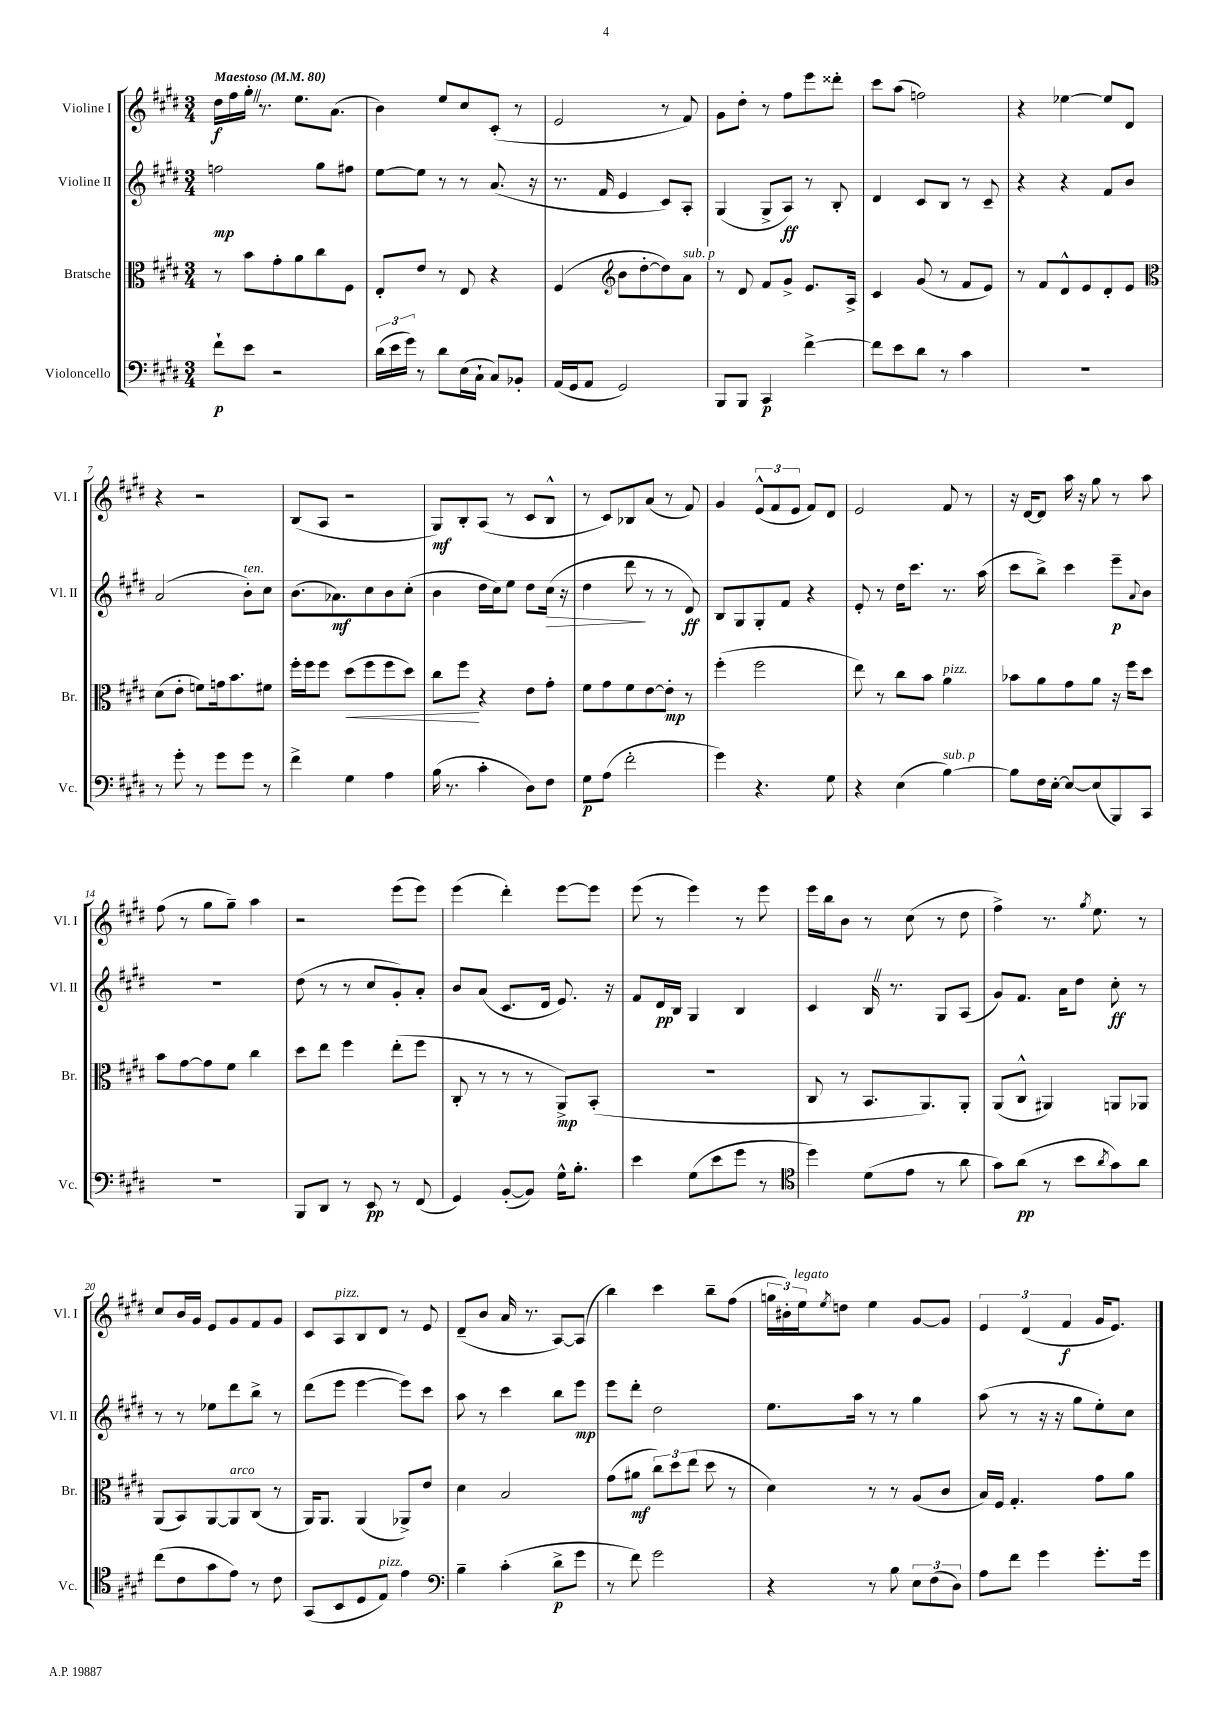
<<
\new StaffGroup <<
\new Staff = "s0" \with { instrumentName = "Violine I" shortInstrumentName = "Vl. I" } {
    \clef treble \key e \major \numericTimeSignature \time 3/4 \tempo "Maestoso" 4 = 80
    dis''16\f fis''16 gis''16-. \once \override BreathingSign.text = \markup { \musicglyph "scripts.caesura.straight" } \breathe r8. e''8. a'8.( |
    b'4) e''8 cis''8 cis'8-.( r8 |
    e'2 r8 fis'8) |
    gis'8 dis''8-. r8 fis''8 e'''8 disis'''8-. |
    cis'''8 a''8( f''2) |
    r4 ees''4~ ees''8 dis'8 |
    r4 r2 |
    b8( a8 r2 |
    gis8\mf) b8-. a8( r8 cis'8 b8-^ |
    r8 cis'8) bes8 a'8( r8 fis'8) |
    gis'4 \tuplet 3/2 { e'8-^( fis'8 e'8 } fis'8) dis'8 |
    e'2 fis'8 r8 |
    r16 dis'16~ dis'8 a''16 r16 gis''8 r8 a''8 |
    fis''8( r8 gis''8 gis''8--) a''4 |
    r2 e'''8( e'''8) |
    e'''4( dis'''4-.) e'''8~ e'''8 |
    e'''8( r8 e'''4) r8 e'''8 |
    e'''16 b''16 b'8 r8 cis''8( r8 dis''8 |
    fis''4->) r8. \acciaccatura { gis''8 } e''8. r8 |
    cis''8 b'16 gis'16 e'8 gis'8 fis'8 gis'8 |
    cis'8 a8^\markup { \italic "pizz." } b8 dis'8 r8 e'8 |
    dis'8--( b'8 a'16 r8. a8~) a8( |
    b''4) cis'''4 b''8-- fis''8( |
    \tuplet 3/2 { g''16 bis'16-.) e''16^\markup { \italic "legato" } } \acciaccatura { e''8 } d''8 e''4 gis'8~ gis'8 |
    \tuplet 3/2 { e'4 dis'4( fis'4\f } gis'16 e'8.) \bar "|." |
}
\new Staff = "s1" \with { instrumentName = "Violine II" shortInstrumentName = "Vl. II" } {
    \clef treble \key e \major \numericTimeSignature \time 3/4
    f''2\mp gis''8 fis''8 |
    e''8~ e''8 r8 r8 a'8.( r16 |
    r8. fis'16 e'4 cis'8) a8-. |
    gis4( gis8-> a8\ff) r8 b8-. |
    dis'4 cis'8 b8 r8 cis'8-- |
    r4 r4 fis'8 b'8 |
    a'2( b'8-.^\markup { \italic "ten." }) cis''8 |
    b'8.( aes'8.\mf) cis''8 b'8 cis''8-.( |
    b'4 dis''16 cis''16) e''8 dis''8 cis''16\>( r16 |
    dis''4 dis'''8\! r8 r8 dis'8\ff) |
    b8 gis8 gis8-. fis'8 r4 |
    e'8-. r8 dis''16 cis'''8. r8. a''16( |
    cis'''8 b''8->) cis'''4 e'''8--\p \appoggiatura { a'8 } b'8 |
    R2. |
    dis''8( r8 r8 cis''8 gis'8-.) a'8-. |
    b'8 a'8( cis'8. dis'16 e'8.) r16 |
    fis'8 dis'16\pp b16 gis4 b4 |
    cis'4 b16 \once \override BreathingSign.text = \markup { \musicglyph "scripts.caesura.straight" } \breathe r8. gis8 a8( |
    gis'8) fis'8. a'16 dis''8 cis''8-.\ff r8 |
    r8 r8 ees''8 dis'''8 b''8-> r8 |
    dis'''8( e'''8 e'''4~ e'''8) cis'''8 |
    a''8 r8 cis'''4 b''8 e'''8\mp |
    e'''8 dis'''8-. dis''2 |
    e''8. a''16 r8 r8 gis''4 |
    a''8( r8 r16 r16 gis''8 e''8-.) cis''8 \bar "|." |
}
\new Staff = "s2" \with { instrumentName = "Bratsche" shortInstrumentName = "Br." } {
    \clef alto \key e \major \numericTimeSignature \time 3/4
    r8 b'8 gis'8-. a'8 cis''8 fis8 |
    e8-. e'8 r8 e8 r4 |
    fis4( \clef treble b'8 dis''8~-. dis''8) a'8^\markup { \italic "sub. p" } |
    r8 dis'8 fis'8 gis'8-> e'8. a16-> |
    cis'4 gis'8( r8 fis'8 e'8) |
    r8 fis'8 dis'8-^ e'8 dis'8-. e'8 |
    \clef alto dis'8( e'8-. f'8) g'16 b'8. fis'8 |
    fis''16-. fis''16 fis''8 dis''8\<( fis''8 fis''8 dis''8) |
    cis''8 fis''8\! r4 e'8 gis'8-. |
    fis'8 gis'8 fis'8 e'8~ e'8-.\mp r8 |
    fis''4-.( fis''2 |
    e''8) r8 cis''8 b'8 a'4^\markup { \italic "pizz." } |
    bes'8 a'8 gis'8 a'8 r16 fis''16 dis''8 |
    b'8 gis'8~ gis'8 fis'8 cis''4 |
    dis''8 e''8 fis''4 e''8-.( fis''8 |
    cis8-. r8 r8 r8 a,8->\mp) b,8-.( |
    R2. |
    cis8 r8 b,8. a,8.) a,8-. |
    a,8( cis8-^ ais,4) a,8 aes,8 |
    a,8( b,8) a,8~ a,8^\markup { \italic "arco" } cis8( r8 |
    a,16) a,8. a,4( aes,8->) e'8 |
    dis'4 b2 |
    gis'8( ais'8\mf \tuplet 3/2 { cis''8) dis''8 e''8( } dis''8 r8 |
    dis'4) r8 r8 a8( cis'8 |
    b16) fis16 gis4.-. gis'8 a'8 \bar "|." |
}
\new Staff = "s3" \with { instrumentName = "Violoncello" shortInstrumentName = "Vc." } {
    \clef bass \key e \major \numericTimeSignature \time 3/4
    fis'8-!\p e'8 r2 |
    \tuplet 3/2 { dis'16( e'16 gis'16) } r8 dis'8 e16( cis16-! cis8) bes,8-. |
    a,16( gis,16 a,8 gis,2) |
    b,,8 b,,8 cis,4\p fis'4~-> |
    fis'8 e'8 dis'8 r8 cis'4 |
    R2. |
    r8 gis'8-. r8 gis'8 gis'8 r8 |
    fis'4-> gis4 a4 |
    b16( r8. cis'4-. dis8) fis8 |
    gis8\p a8( fis'2-. |
    gis'4) r4. gis8 |
    r4 e4( b4~^\markup { \italic "sub. p" }) |
    b8 fis16 e16~-. e8~ e8( b,,8) cis,8 |
    R2. |
    b,,8 dis,8 r8 e,8\pp r8 fis,8( |
    gis,4) b,8~-.( b,8) gis16-^ b8.-. |
    e'4 gis8( e'8 gis'8 r8 |
    \clef tenor dis''4) dis'8( e'8 r8 a'8 |
    gis'8) a'8\pp( r8 b'8 \acciaccatura { a'8 } gis'8) a'8 |
    cis''8( cis'8 gis'8 e'8) r8 cis'8 |
    gis,8( b,8 dis8 e8^\markup { \italic "pizz." }) e'4 |
    \clef bass b4-- cis'4-.( dis'8->\p gis'8 |
    r8 fis'8) gis'2 |
    r4 r8 b8 \tuplet 3/2 { e8 fis8( dis8) } |
    a8 fis'8 gis'4 gis'8.-. gis'16 \bar "|." |
}
>>
>>
